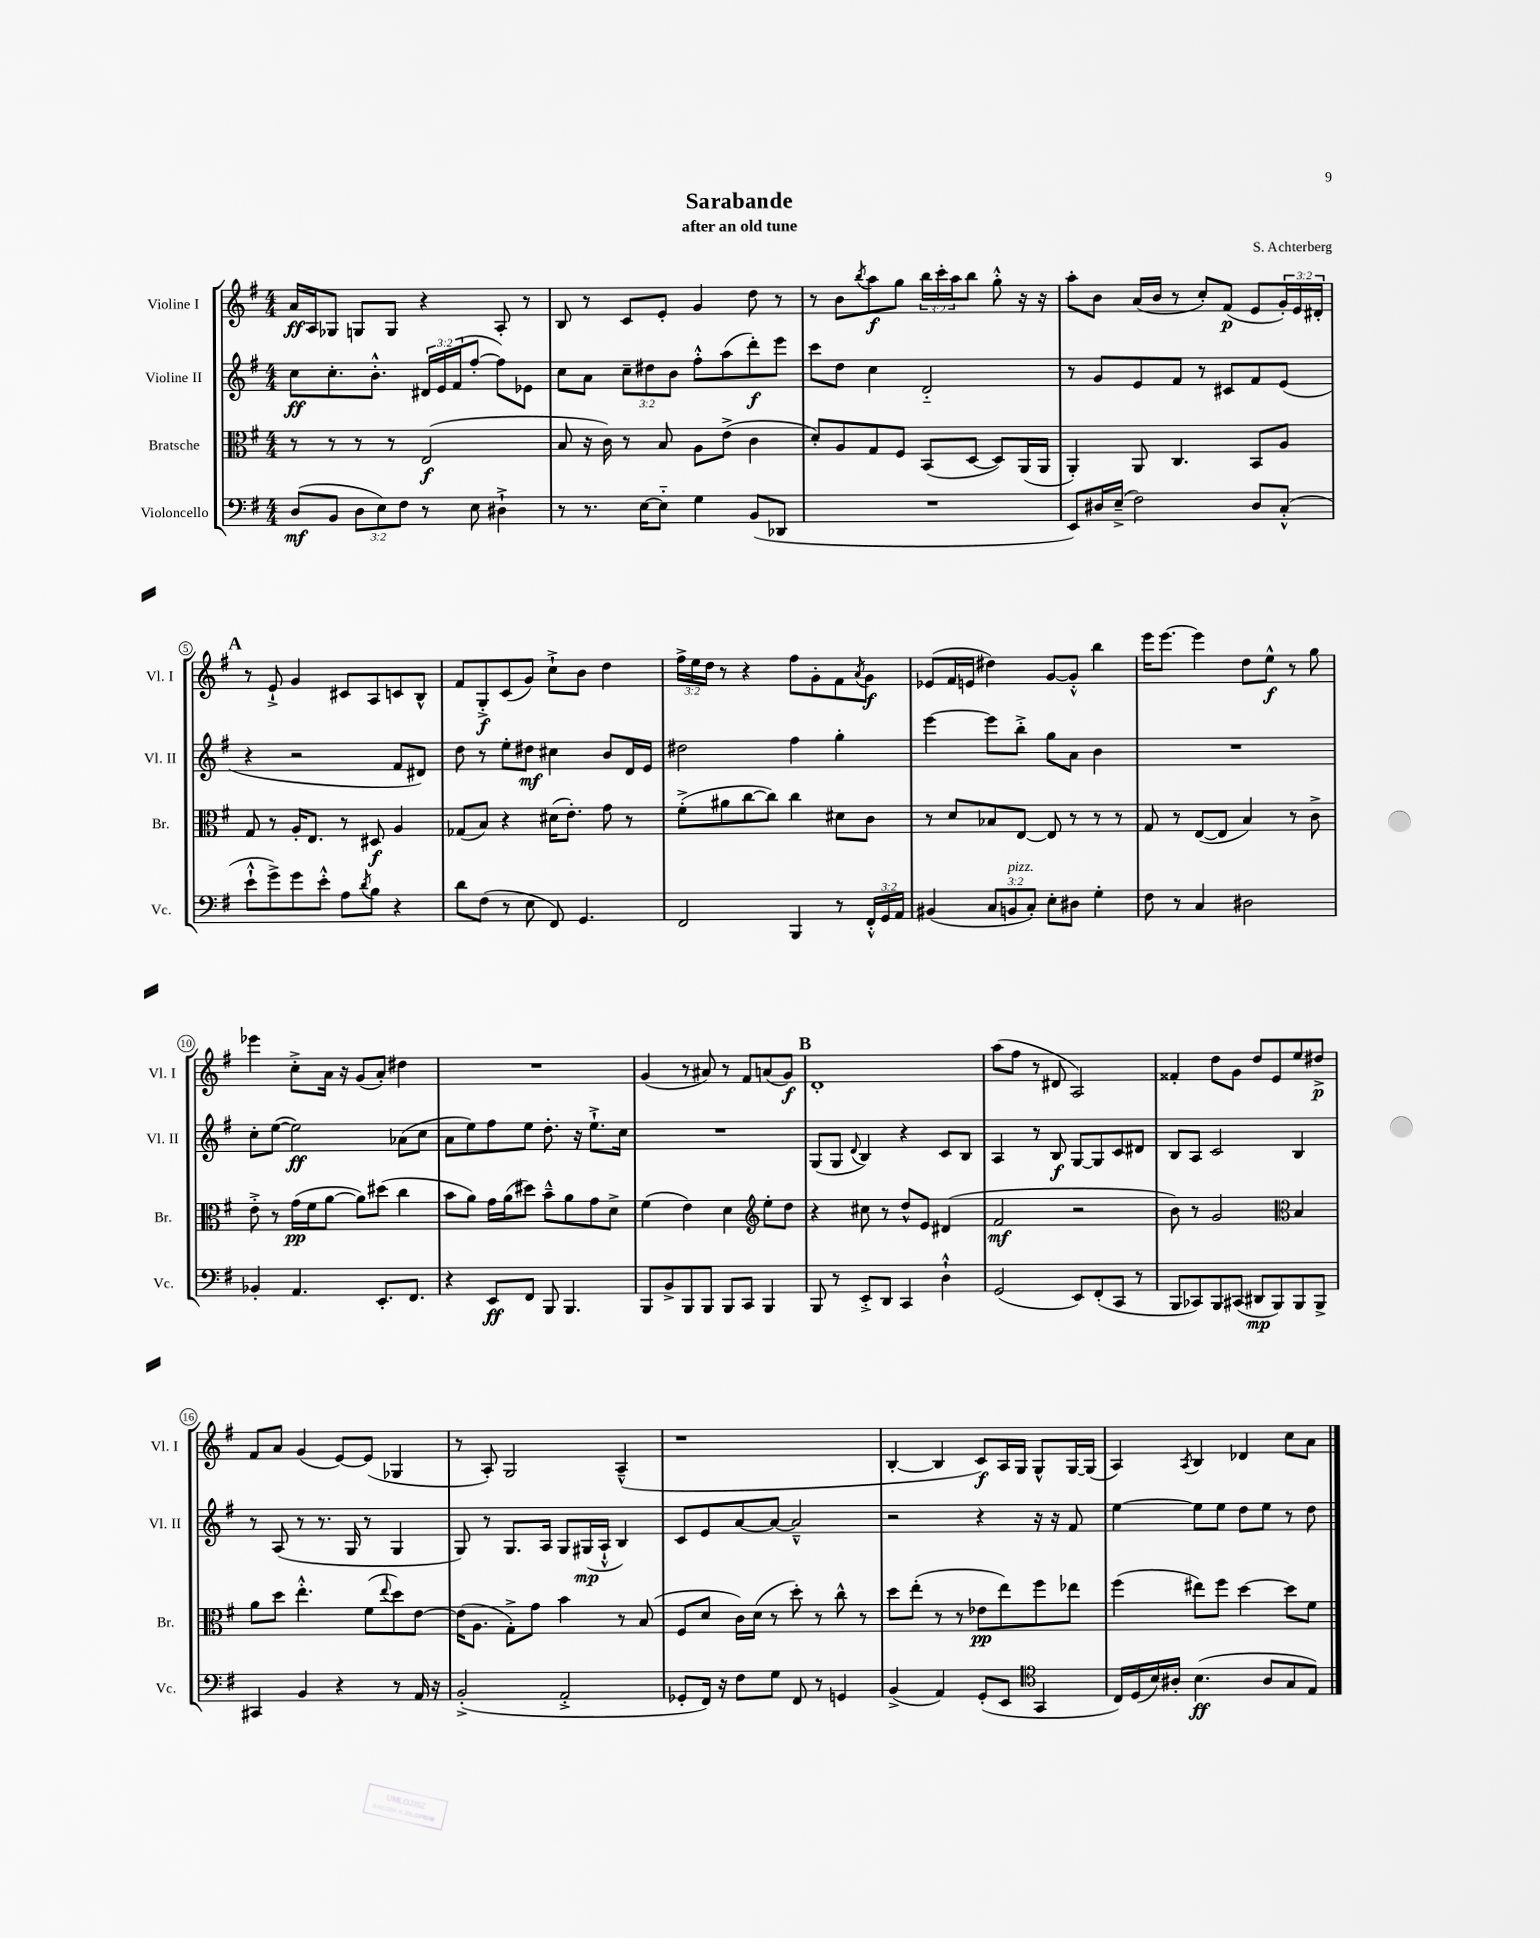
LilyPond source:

\header { title = "Sarabande" composer = "S. Achterberg" subtitle = "after an old tune" }
<<
\new StaffGroup <<
\new Staff = "s0" \with { instrumentName = "Violine I" shortInstrumentName = "Vl. I" } {
    \clef treble \key g \major \numericTimeSignature \time 4/4 \override Staff.TupletNumber.text = #tuplet-number::calc-fraction-text
    a'16\ff a16 ges8 g8 g8 r4 a8-. r8 |
    b8 r8 c'8 e'8-. g'4 d''8 r8 |
    r8 b'8 \acciaccatura { b''8 } a''8\f g''8 \tuplet 3/2 { b''16 c'''16-. a''16 } b''8 g''8-.-^ r16 r16 |
    a''8-. b'8 a'16( b'16 r8 c''8-.) fis'8\p( e'8 \tuplet 3/2 { g'16-.) e'16 dis'16-. } |
    \mark \markup { \bold "A" } r8 e'8-!-> g'4 cis'8 a8 c'8 b8-^ |
    fis'8 g8-.->\f c'8( g'8) c''8-!-> b'8 d''4 |
    \tuplet 3/2 { fis''16-> e''16 d''16 } r8 r4 fis''8 g'8-. fis'8 \acciaccatura { a'8 } g'8\f |
    ees'8( fis'16 e'16 dis''4) g'8~ g'8-.-^ b''4 |
    e'''16 e'''8.~ e'''4 d''8 e''8-^\f r8 g''8 |
    ees'''4 c''8-.-> a'16 r16 g'8( a'8-.) dis''4 |
    R1 |
    g'4( r8 ais'8) r8 fis'8 a'8( g'8\f) |
    \mark \markup { \bold "B" } d'1-. |
    a''8( fis''8 r8 dis'8 a2) |
    fisis'4-. d''8 g'8 d''8 e'8 e''8 dis''8->\p |
    fis'8 a'8 g'4( e'8~) e'8( ges4 |
    r8 a8-.) g2 a4---^( |
    r1 |
    b4~-. b4 c'8\f) a16 g16 g8-^ g16~ g16( |
    a4) \acciaccatura { a8 } b4 des'4 c''8 a'8 \bar "|." |
}
\new Staff = "s1" \with { instrumentName = "Violine II" shortInstrumentName = "Vl. II" } {
    \clef treble \key g \major \numericTimeSignature \time 4/4 \override Staff.TupletNumber.text = #tuplet-number::calc-fraction-text
    c''8\ff c''8.-. b'8.-.-^ \tuplet 3/2 { dis'16 e'16 fis'16( } fis''8~-. fis''8) ees'8 |
    c''8 a'8 \tuplet 3/2 { c''8-- dis''8 b'8 } fis''8-.-^ a''8( d'''8-.\f) e'''8 |
    c'''8 d''8 c''4 d'2-_ |
    r8 g'8 e'8 fis'8 r8 cis'8 fis'8 e'8( |
    \mark \markup { \bold "A" } r4 r2 fis'8 dis'8) |
    d''8 r8 e''8-. dis''8\mf cis''4 b'8 d'16 e'16 |
    dis''2 fis''4 g''4-. |
    e'''4~ e'''8 b''8-.-> g''8 a'8 b'4 |
    R1 |
    c''8-. e''8~( e''2\ff) aes'8( c''8 |
    a'8 e''8) fis''8 e''8 d''8.-. r16 e''8.-!-> c''16 |
    R1 |
    \mark \markup { \bold "B" } g8( g8 \appoggiatura { d'8 } b4) r4 c'8 b8 |
    a4 r8 b8\f g8~ g8 c'8 dis'8 |
    b8 a8 c'2 b4 |
    r8 a8( r8 r8. g16 r8 g4 |
    g8) r8 g8. a16 g8 gis16\mp( a16-!-^ b4) |
    c'8 e'8 a'8~ a'8~ a'2---^ |
    r2 r4 r16 r16 fis'8 |
    e''4~ e''8 e''8 d''8 e''8 r8 d''8 \bar "|." |
}
\new Staff = "s2" \with { instrumentName = "Bratsche" shortInstrumentName = "Br." } {
    \clef alto \key g \major \numericTimeSignature \time 4/4
    r8 r8 r8 r8 e2\f( |
    b8 r16 c'16) r8 b8 a8 e'8->( c'4 |
    d'8-.) a8 g8 fis8 b,8( d8~ d8) a,16( a,16 |
    a,4-.) a,8 c4. b,8 a8 |
    \mark \markup { \bold "A" } g8 r8 a16-. e8. r8 dis8\f a4 |
    ges8( b8) r4 dis'16( e'8.-.) g'8 r8 |
    fis'8-.->( ais'8 c''8~ c''8) c''4 dis'8 c'8 |
    r8 d'8 bes8 e8~ e8 r8 r8 r8 |
    g8 r8 e8~( e8 b4) r8 c'8-> |
    e'8-.-> r8 g'16\pp( fis'16 a'8~ a'8) dis''8( c''4 |
    b'8 a'8) g'16 a'16( dis''8) b'8---^ a'8 g'8 d'8-> |
    fis'4( e'4) d'4 \clef treble e''8-. d''8 |
    \mark \markup { \bold "B" } r4 cis''8 r8 d''8-^ e'8 dis'4( |
    fis'2\mf r2 |
    b'8) r8 g'2 \clef alto b4 |
    a'8 d''8 e''4.-.-^ fis'8( \appoggiatura { e''8 } d''8) e'8~ |
    e'16( a8. g8-.->) g'8 b'4 r8 b8( |
    fis8 d'8 c'16) d'16( r8 d''8-.) r8 c''8-^ r8 |
    d''8 e''8-.( r8 r8 ees'8\pp e''8) fis''8 ees''8 |
    fis''4( eis''8) fis''8 d''4~ d''8 fis'8 \bar "|." |
}
\new Staff = "s3" \with { instrumentName = "Violoncello" shortInstrumentName = "Vc." } {
    \clef bass \key g \major \numericTimeSignature \time 4/4 \override Staff.TupletNumber.text = #tuplet-number::calc-fraction-text
    d8\mf( b,8 \tuplet 3/2 { d8 e8) fis8 } r8 e8 dis4-!-> |
    r8 r8. e16~ e8-_ g4 b,8( des,8 |
    R1 |
    e,8) dis16 e16--->( fis2) dis8 c8-.-^( |
    \mark \markup { \bold "A" } e'8-!-^ g'8->) g'8 e'8-.-^ a8 \acciaccatura { d'8 } b8 r4 |
    d'8 fis8( r8 e8 fis,8) g,4. |
    fis,2 b,,4 r8 \tuplet 3/2 { fis,16-.-^ g,16 a,16 } |
    bis,4( \tuplet 3/2 { c8 b,8^\markup { \italic "pizz." } c8-.) } e8-. dis8 g4-. |
    fis8 r8 c4 dis2 |
    bes,4-. a,4. e,8.-. fis,8. |
    r4 e,8\ff fis,8 b,,8 b,,4. |
    b,,8 b,8-> b,,8 b,,8 b,,8 c,8 b,,4 |
    \mark \markup { \bold "B" } b,,8 r8 e,8-.-> d,8 c,4 d4-!-^ |
    g,2( e,8) fis,8-.( c,8 r8 |
    b,,8 ces,8) b,,8 cis,8( dis,8\mp b,,8) b,,8 b,,8-> |
    cis,4 b,4 r4 r8 a,16 r16 |
    b,2-.->( a,2-.-> |
    ges,8-. fis,16) r16 fis8 g8 fis,8 r8 g,4 |
    b,4->( a,4) g,8-.( e,8 \clef tenor g,4 |
    c16) d16( b16) ais16-. b4.\ff( ais8 g8 e8) \bar "|." |
}
>>
>>
\layout { \context { \Score \override BarNumber.stencil = #(make-stencil-circler 0.1 0.3 ly:text-interface::print) } }
